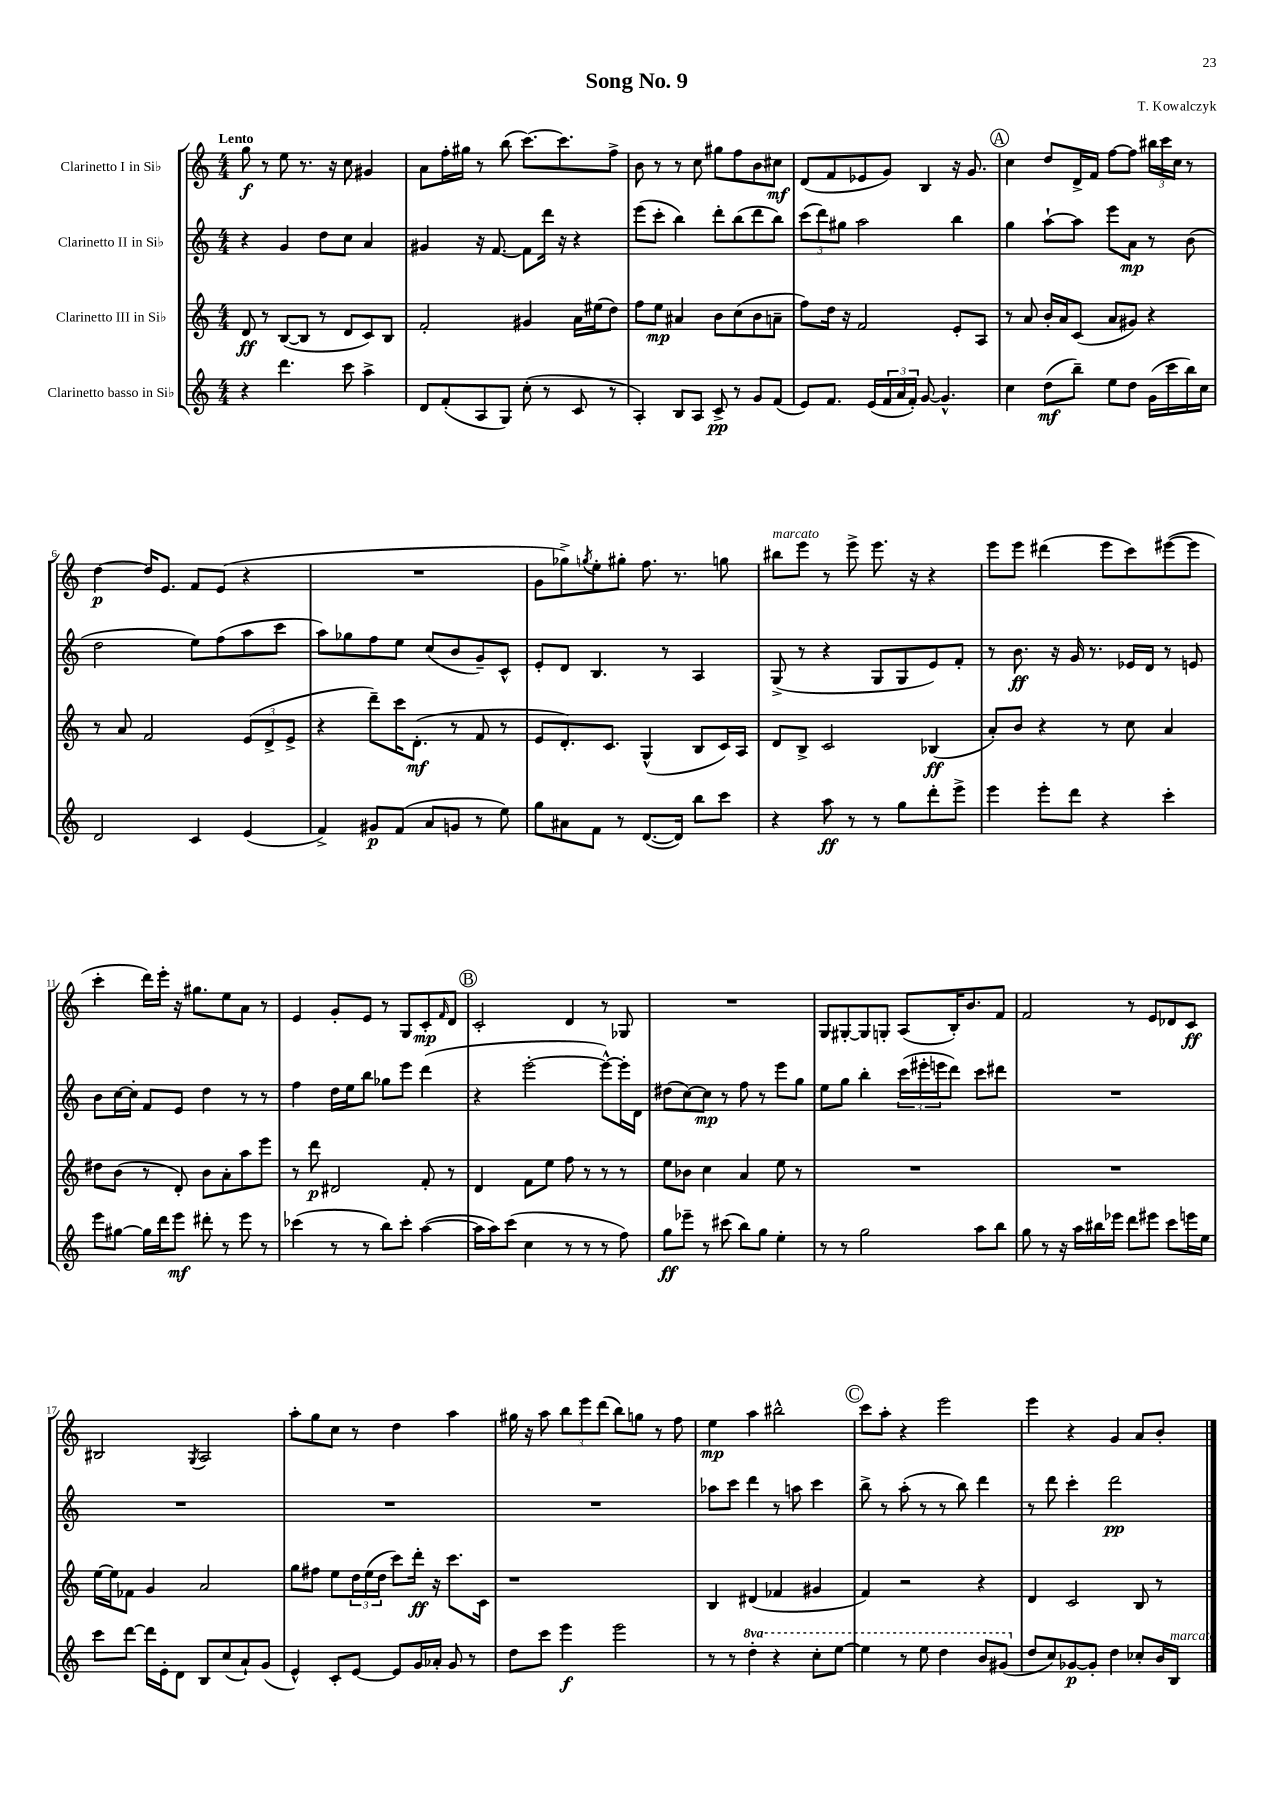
\header { title = "Song No. 9" composer = "T. Kowalczyk" }
<<
\new StaffGroup <<
\new Staff = "s0" \with { instrumentName = "Clarinetto I in Sib" } {
    \clef treble \key c \major \numericTimeSignature \time 4/4 \tempo "Lento"
    g''8\f r8 e''8 r8. r16 c''8 gis'4 |
    a'8 f''16-. gis''16 r8 b''8( c'''8.~) c'''8. f''8-> |
    b'8 r8 r8 c''8 gis''8 f''8 b'8 cis''8\mf |
    d'8( f'8 ees'8 g'8) b4 r16 g'8. |
    \mark \markup { \circle "A" } c''4 d''8 d'16-> f'16 f''8~ f''8 \tuplet 3/2 { bis''16 c'''16 c''16 } r8 |
    d''4~\p d''16 e'8. f'8 e'8( r4 |
    R1 |
    g'8 ges''8->) \acciaccatura { g''8 } e''8-. gis''8-. f''8. r8. g''8 |
    bis''8^\markup { \italic "marcato" } e'''8 r8 e'''8-> e'''8. r16 r4 |
    e'''8 e'''8 dis'''4( e'''8 c'''8) eis'''8~( eis'''8 |
    c'''4-. d'''16) e'''16-. r16 gis''8. e''8 a'8 r8 |
    e'4 g'8-. e'8 r8 g8 c'8-.\mp \grace { f'16 } d'8 |
    \mark \markup { \circle "B" } c'2-. d'4 r8 ges8 |
    R1 |
    g8 gis8~-. gis8 g8-. a8( b16-.) b'8. f'8 |
    f'2 r8 e'8 des'8 c'8\ff |
    bis2 \acciaccatura { g8 } a2 |
    a''8-. g''8 c''8 r8 d''4 a''4 |
    gis''16 r16 a''8 \tuplet 3/2 { b''8 e'''8 d'''8( } b''8) g''8 r8 f''8 |
    e''4\mp a''4 bis''2-^ |
    \mark \markup { \circle "C" } c'''8 a''8-. r4 e'''2 |
    e'''4 r4 g'4 a'8 b'8-. \bar "|." |
}
\new Staff = "s1" \with { instrumentName = "Clarinetto II in Sib" } {
    \clef treble \key c \major \numericTimeSignature \time 4/4
    r4 g'4 d''8 c''8 a'4 |
    gis'4 r16 f'8.~ f'8 d'''16 r16 r4 |
    e'''8( c'''8-. b''4) d'''8-. b''8( d'''8 b''8) |
    \tuplet 3/2 { c'''8( d'''8) gis''8 } a''2 b''4 |
    \mark \markup { \circle "A" } g''4 a''8~-! a''8 e'''8 a'8\mp r8 b'8( |
    d''2 e''8) f''8( a''8 c'''8 |
    a''8) ges''8 f''8 e''8 c''8( b'8 g'8--) c'8-^ |
    e'8-. d'8 b4. r8 a4 |
    g8->( r8 r4 g8 g8 e'8) f'8-. |
    r8 b'8.\ff r16 g'16 r8. ees'16 d'16 r8 e'8 |
    b'8 c''16~ c''16-. f'8 e'8 d''4 r8 r8 |
    f''4 d''16 e''16 b''8 ges''8 e'''8 d'''4( |
    \mark \markup { \circle "B" } r4 e'''2~-. e'''8~-^) e'''16-. d'16 |
    dis''8( c''8~) c''8\mp r8 f''8 r8 e'''8 g''8 |
    e''8 g''8 b''4-. \tuplet 3/2 { c'''16( eis'''16-. e'''16 } d'''8) c'''8 dis'''8 |
    R1 |
    R1 |
    R1 |
    R1 |
    aes''8 c'''8 d'''4 r8 a''8 c'''4 |
    \mark \markup { \circle "C" } b''8-> r8 a''8-.( r8 r8 b''8) d'''4 |
    r8 d'''8 c'''4-. d'''2\pp \bar "|." |
}
\new Staff = "s2" \with { instrumentName = "Clarinetto III in Sib" } {
    \clef treble \key c \major \numericTimeSignature \time 4/4
    d'8\ff r8 b8~( b8 r8 d'8 c'8) b8 |
    f'2-. gis'4 a'16 eis''16( d''8) |
    f''8 e''8\mp ais'4 b'8 c''8( b'8 a'8-- |
    f''8) d''16 r16 f'2 e'8-. a8 |
    \mark \markup { \circle "A" } r8 a'8 b'16-. a'16 c'8( a'8 gis'8) r4 |
    r8 a'8 f'2 \tuplet 3/2 { e'8( d'8-> e'8-> } |
    r4 d'''8--) c'''16 d'8.-.\mf( r8 f'8 r8 |
    e'8 d'8.-.) c'8. g4-^( b8 c'16) a16 |
    d'8 b8-> c'2 bes4\ff( |
    a'8-.) b'8 r4 r8 c''8 a'4 |
    dis''8 b'8( r8 d'8-.) b'8 a'8-. a''8 e'''8 |
    r8 d'''8\p dis'2 f'8-. r8 |
    \mark \markup { \circle "B" } d'4 f'8 e''8 f''8 r8 r8 r8 |
    e''8 bes'8 c''4 a'4 e''8 r8 |
    R1 |
    R1 |
    e''16~ e''16 fes'8 g'4 a'2 |
    g''8 fis''8 e''8 \tuplet 3/2 { d''16 e''16( d''16 } c'''8) d'''16-.\ff r16 c'''8. c'16 |
    r1 |
    b4 dis'4( fes'4 gis'4 |
    \mark \markup { \circle "C" } f'4) r2 r4 |
    d'4 c'2 b8 r8 \bar "|." |
}
\new Staff = "s3" \with { instrumentName = "Clarinetto basso in Sib" } {
    \clef treble \key c \major \numericTimeSignature \time 4/4 \set Staff.ottavationMarkups = #ottavation-simple-ordinals
    r4 d'''4. c'''8 a''4-> |
    d'8 f'8-.( a8 g8) c''8-.( r8 c'8 r8 |
    a4-.) b8 a8 c'8->\pp r8 g'8 f'8( |
    e'8) f'8. e'16( \tuplet 3/2 { f'16 a'16 f'16-.) } g'8~ g'4.-^ |
    \mark \markup { \circle "A" } c''4 d''8\mf( b''8--) e''8 d''8 g'16( c'''16 b''16) c''16 |
    d'2 c'4 e'4( |
    f'4->) gis'8\p f'8( a'8 g'8 r8 e''8) |
    g''8 ais'8 f'8 r8 d'8.~( d'16) b''8 c'''8 |
    r4 a''8\ff r8 r8 g''8 d'''8-. e'''8-> |
    e'''4 e'''8-. d'''8 r4 c'''4-. |
    e'''8 gis''8~ gis''16 d'''16 e'''8\mf dis'''8-. r8 e'''8 r8 |
    ces'''4( r8 r8 b''8) ces'''8-. a''4~( |
    \mark \markup { \circle "B" } a''16 a''16) c'''8( c''4 r8 r8 r8 f''8) |
    g''8\ff ees'''8-- r8 cis'''8( b''8) g''8 e''4-. |
    r8 r8 g''2 a''8 b''8 |
    g''8 r8 r16 a''16 bis''16 ees'''16 d'''8 eis'''8 c'''8 e'''16 e''16 |
    c'''8 d'''8~ d'''16 e'16-. d'8 b8 c''8( a'8-!) g'8( |
    e'4-^) c'8-. e'8~ e'8 g'16 aes'16-. g'8 r8 |
    d''8 c'''8 e'''4\f e'''2 |
    r8 r8 \ottava #1 d'''4-. r4 c'''8-. e'''8~ |
    \mark \markup { \circle "C" } e'''4 r8 e'''8 d'''4 b''8 gis''8( \ottava #0 |
    d''8 c''8) ges'8~\p ges'8-. d''4 ces''8-. b'16 b16^\markup { \italic "marcato" } \bar "|." |
}
>>
>>
